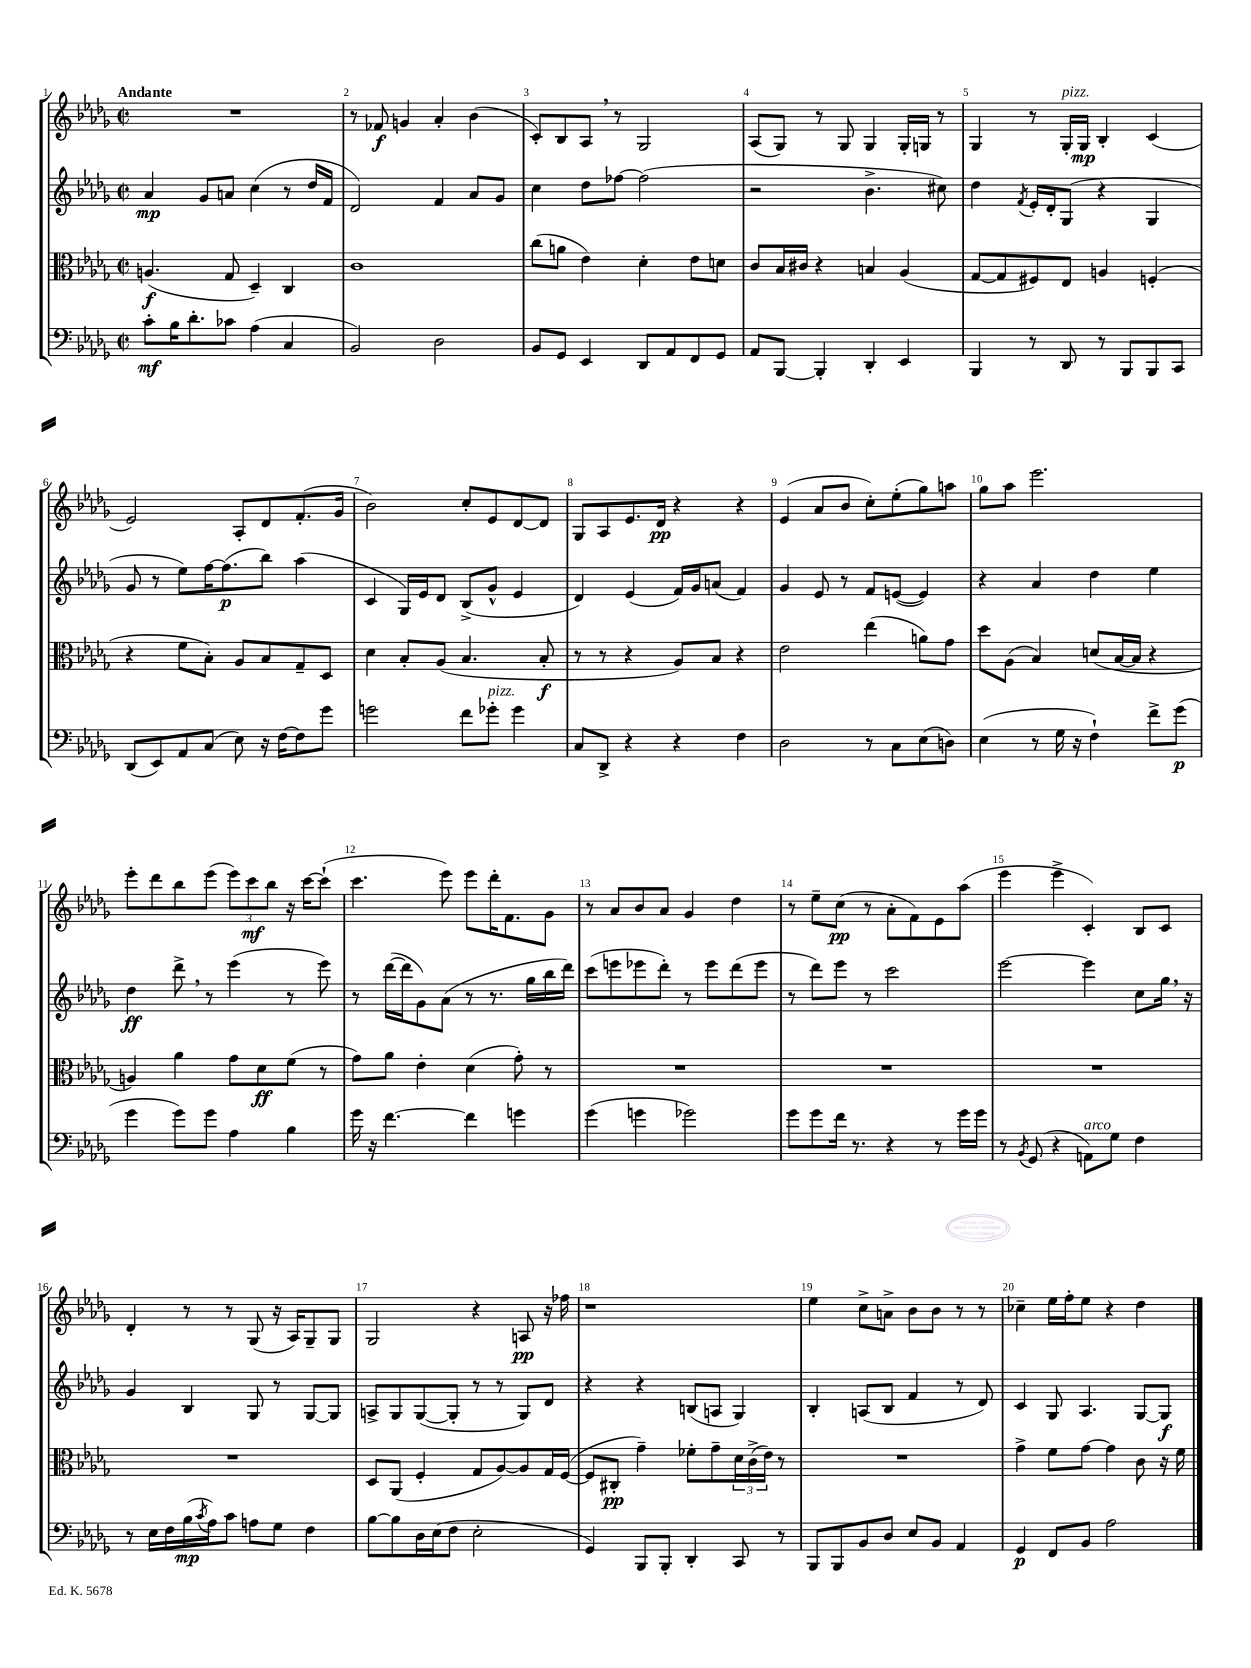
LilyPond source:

<<
\new StaffGroup <<
\new Staff = "s0" {
    \clef treble \key des \major \defaultTimeSignature \time 2/2 \tempo "Andante"
    R1 |
    r8 fes'8\f g'4 aes'4-. bes'4( |
    c'8-.) bes8 aes8 \breathe r8 ges2 |
    aes8( ges8) r8 ges8 ges4 ges16-. g16 r8 |
    ges4 r8 ges16-.^\markup { \italic "pizz." } ges16\mp bes4-. c'4( |
    ees'2) aes8-. des'8 f'8.-.( ges'16 |
    bes'2) c''8-. ees'8 des'8~ des'8 |
    ges8 aes8 ees'8. des'16\pp r4 r4 |
    ees'4( aes'8 bes'8 c''8-.) ees''8-.( ges''8) a''8 |
    ges''8 aes''8 ees'''2. |
    ees'''8-. des'''8 bes''8 ees'''8( \tuplet 3/2 { ees'''8) c'''8\mf bes''8 } r16 c'''16~ c'''8-!( |
    c'''4. ees'''8) ees'''8 des'''16-. f'8. ges'8 |
    r8 aes'8 bes'8 aes'8 ges'4 des''4 |
    r8 ees''8-- c''8\pp( r8 aes'8-. f'8) ees'8 aes''8( |
    ees'''4 ees'''4-> c'4-.) bes8 c'8 |
    des'4-. r8 r8 ges8( r16 aes16) ges8-- ges8 |
    ges2 r4 a8\pp r16 fes''16 |
    r1 |
    ees''4 c''8-> a'8-> bes'8 bes'8 r8 r8 |
    ces''4-- ees''16 f''16-. ees''8 r4 des''4 \bar "|." |
}
\new Staff = "s1" {
    \clef treble \key des \major \defaultTimeSignature \time 2/2
    aes'4\mp ges'8 a'8 c''4( r8 des''16 f'16 |
    des'2) f'4 aes'8 ges'8 |
    c''4 des''8 fes''8~ fes''2( |
    r2 bes'4.-> cis''8) |
    des''4 \acciaccatura { f'8 } ees'16-. des'16-. ges8( r4 ges4 |
    ges'8 r8 ees''8) f''16~ f''8.\p( bes''8) aes''4( |
    c'4 ges16) ees'16 des'8 bes8->( ges'8-^ ees'4 |
    des'4) ees'4( f'16) ges'16 a'8( f'4) |
    ges'4 ees'8 r8 f'8 e'8~( e'4) |
    r4 aes'4 des''4 ees''4 |
    des''4\ff des'''8-> \breathe r8 ees'''4( r8 ees'''8) |
    r8 des'''16~( des'''16 ges'8) aes'8( r8 r8. ges''16 bes''16 des'''16) |
    c'''8( e'''8 ees'''8 des'''8-.) r8 ees'''8 des'''8( ees'''8 |
    r8 des'''8) ees'''8 r8 c'''2 |
    ees'''2~ ees'''4 c''8 ges''16 \breathe r16 |
    ges'4 bes4 ges8 r8 ges8~ ges8 |
    a8-> ges8 ges8~( ges8-. r8 r8 ges8) des'8 |
    r4 r4 b8( a8 ges4) |
    bes4-. a8( bes8 f'4 r8 des'8) |
    c'4 ges8 aes4. ges8~ ges8\f \bar "|." |
}
\new Staff = "s2" {
    \clef alto \key des \major \defaultTimeSignature \time 2/2
    a4.\f( ges8 des4--) c4 |
    c'1 |
    c''8( a'8 ees'4) des'4-. ees'8 d'8 |
    c'8 bes16 cis'16 r4 b4 aes4( |
    ges8~ ges8 fis8) ees8 a4 f4-.( |
    r4 f'8 bes8-.) aes8 bes8 ges8-- des8 |
    des'4 bes8-. aes8( bes4. bes8-.\f |
    r8 r8 r4 aes8) bes8 r4 |
    ees'2 ees''4( a'8) ges'8 |
    des''8 aes8( bes4) d'8( bes16~ bes16 r4 |
    a4) aes'4 ges'8 des'8\ff f'8( r8 |
    ges'8) aes'8 ees'4-. des'4( ges'8-.) r8 |
    R1 |
    R1 |
    R1 |
    R1 |
    des8 aes,8( f4-. ges8 aes8~) aes8 ges16 f16~( |
    f8 cis8-.\pp ges'4--) fes'8-. ges'8-- \tuplet 3/2 { des'16 c'16->( ees'16) } r8 |
    R1 |
    ges'4-> f'8 ges'8~ ges'4 c'8 r16 f'16 \bar "|." |
}
\new Staff = "s3" {
    \clef bass \key des \major \defaultTimeSignature \time 2/2
    c'8-.\mf bes16 des'8.-. ces'8 aes4( c4 |
    bes,2) des2 |
    bes,8 ges,8 ees,4 des,8 aes,8 f,8 ges,8 |
    aes,8 bes,,8~ bes,,4-. des,4-. ees,4 |
    bes,,4 r8 des,8 r8 bes,,8 bes,,8 c,8 |
    des,8( ees,8) aes,8 c8( ees8) r16 f16~ f8 ges'8 |
    g'2 f'8 ges'8-.^\markup { \italic "pizz." } ges'4 |
    c8 des,8-> r4 r4 f4 |
    des2 r8 c8 ees8( d8) |
    ees4( r8 ges16 r16 f4-!) f'8-> ges'8\p( |
    ges'4 ges'8) ges'8 aes4 bes4 |
    ges'16 r16 f'4.~ f'4 g'4 |
    ges'4( g'4 ges'2) |
    ges'8 ges'8 f'16 r8. r4 r8 ges'16 ges'16 |
    r8 \acciaccatura { bes,8 } ges,8( r4 a,8^\markup { \italic "arco" }) ges8 f4 |
    r8 ees16 f16 bes16\mp( \acciaccatura { c'8 } aes16) c'8 a8 ges8 f4 |
    bes8~ bes8 des16 ees16( f8 ees2-. |
    ges,4) bes,,8 bes,,8-. des,4-. c,8 r8 |
    bes,,8 bes,,8 bes,8 des8 ees8 bes,8 aes,4 |
    ges,4\p f,8 bes,8 aes2 \bar "|." |
}
>>
>>
\layout { \context { \Score \override BarNumber.break-visibility = ##(#f #t #t) barNumberVisibility = #all-bar-numbers-visible } }
